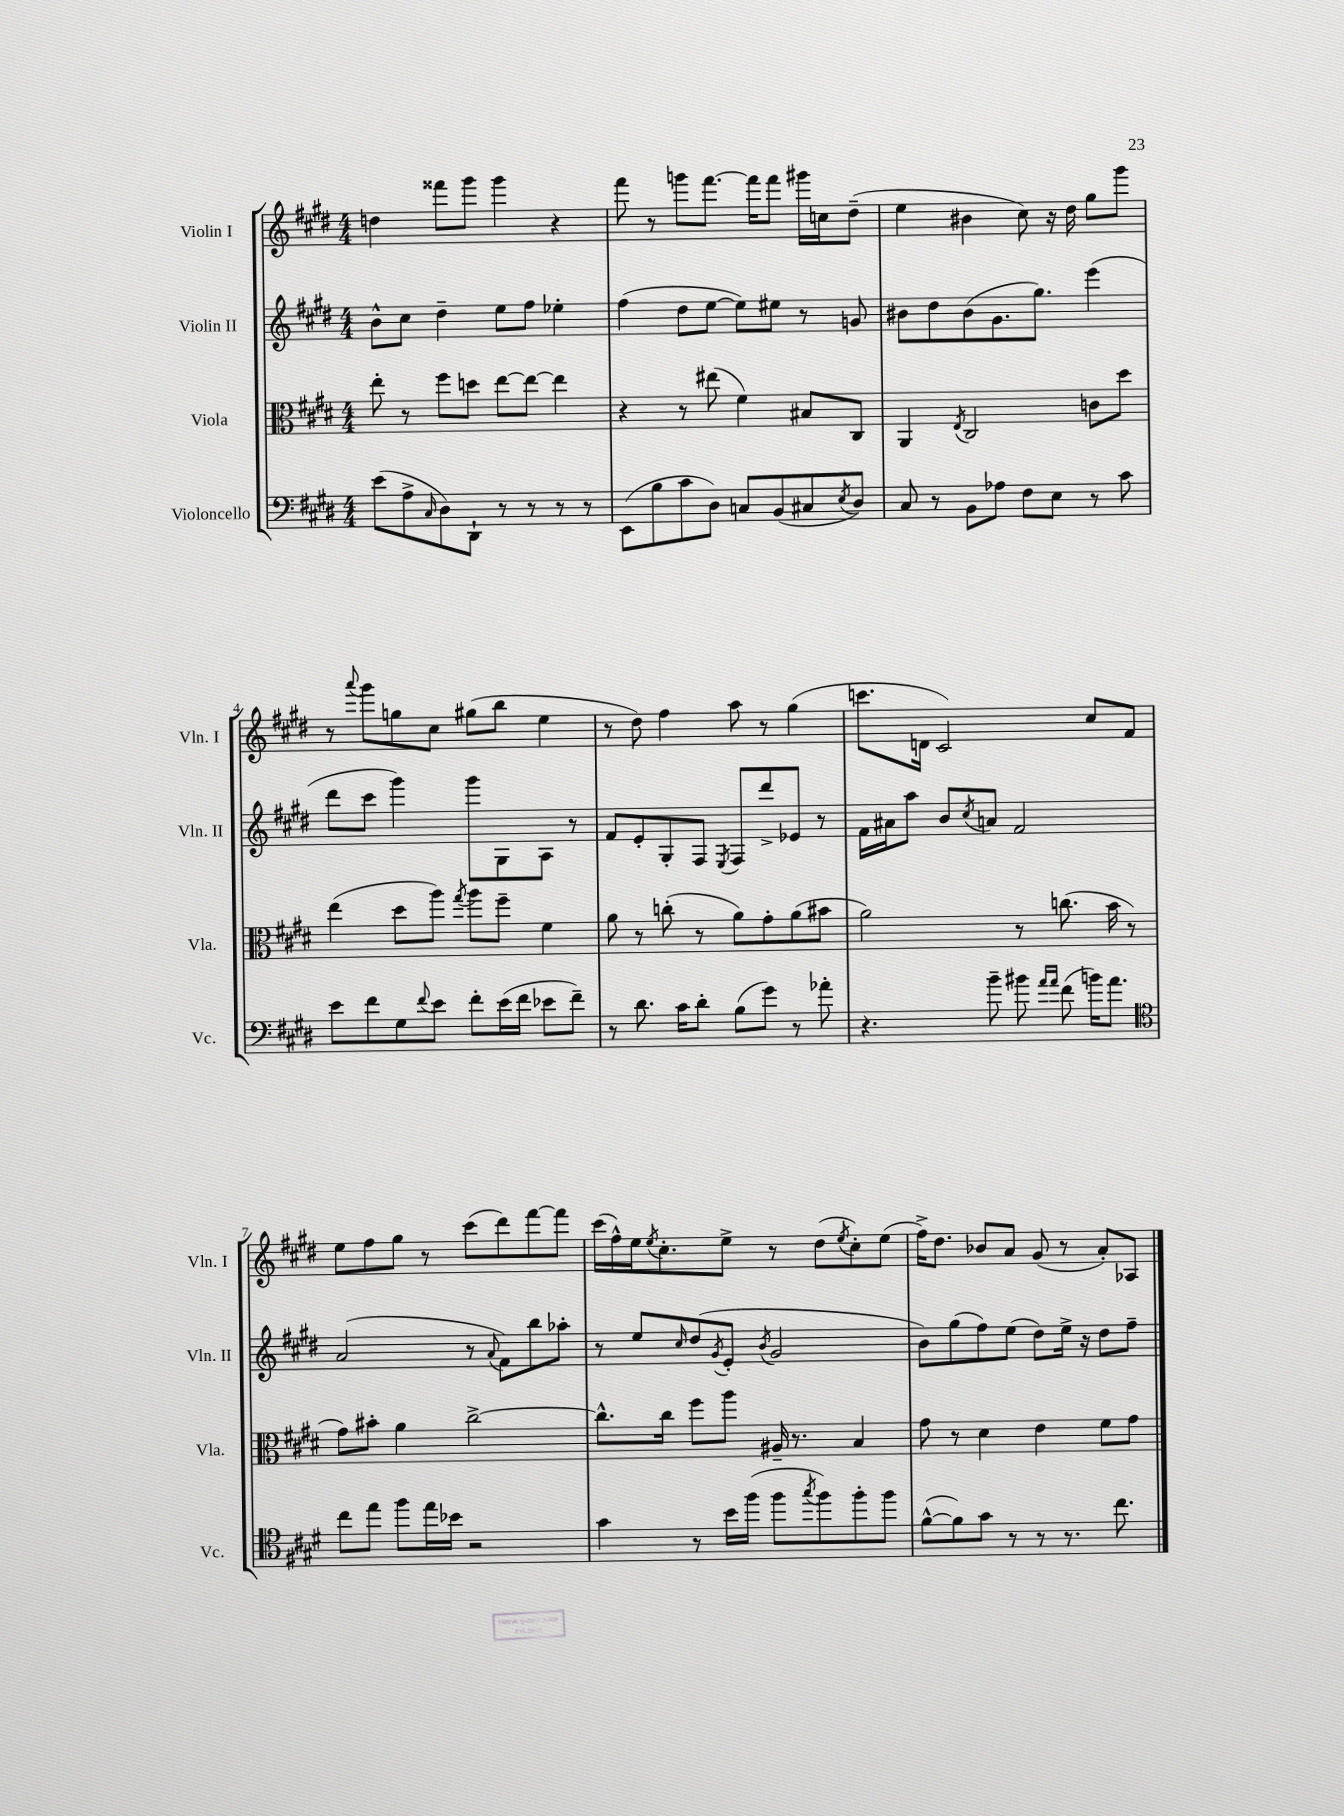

**kern	**kern	**kern	**kern
*staff4	*staff3	*staff2	*staff1
*clefF4	*clefC3	*clefG2	*clefG2
*k[f#c#g#d#]	*k[f#c#g#d#]	*k[f#c#g#d#]	*k[f#c#g#d#]
*M4/4	*M4/4	*M4/4	*M4/4
(8e\L	8ee'\	8b^^\L	4dd\
8A^\	8r	8cc#\J	.
16qqC#/	.	.	.
8D#\)	8ff#\L	4dd#~\	8fff##\L
8DD#`\J	8dd\J	.	8ggg#\J
8r	[8ee\L	8ee\L	4ggg#\
8r	8ee\_J	8ff#\J	.
8r	4ee\]	4ee-'\	4r
8r	.	.	.
=	=	=	=
(8EE\L	4r	(4ff#\	8fff#\
8B\	.	.	8r
8c#\	8r	8dd#\L	8ggg\L
8D#\J)	(8ee#\	[8ee\J	[8.fff#\J
8C/L	4f#\)	8ee\]L)	.
.	.	.	16fff#\]LK
(8BB/	.	8ee#\J	8fff#\J
8C#/	8B#/L	8r	16ggg#\LL
.	.	.	16cc\J
8qE/	.	.	.
8D#/J)	8C#/J	8g/	(8dd#~\J
=	=	=	=
8C#/	4AA/	8b#\L	4ee\
8r	.	8dd#\	.
.	8qE/	.	.
8BB\L	2C#/	(8b#\	4b#\
8A-\J	.	8.g#\	.
8F#\L	.	.	8cc#\)
.	.	8.gg#\J)	.
8E\J	.	.	16r
.	.	.	16dd#\
8r	8c\L	(4eee\	8gg#\L
8c#\	8dd#\J	.	8ggg#\J
=	=	=	=
8e\L	(4ee\	8ddd#\L	8r
.	.	.	8qqaaa/
8f#\	.	8ccc#\J	8ggg#\L
8G#\	8dd#\L	4ggg#\)	8gg\
8qqf#/	.	.	.
8e\J	8aa\J)	.	8cc#\J
.	8qgg#/	.	.
8f#'\L	8aa\L	8ggg#\L	(8gg#\L
(16e\L	8ff#~\J	8G#\	8bb\J
16f#\JJ	.	.	.
8e-\L	4f#\	8A\J	4ee\
8f#~\J)	.	8r	.
=	=	=	=
8r	8a\	8f#/L	8r
8.d#\	8r	8e'/	8dd#\)
.	(8cc'\	8G#'/	4ff#\
16c#\LK	.	.	.
8d#'\J	8r	8F#/J	.
.	.	8qE/	.
(8B\L	8a\L)	8F#/L	8aa\
8g#\J)	8g#'\	8ddd#^/	8r
8r	(8a\	8e-/J	(4gg#\
8a-'\	8b#\J	8r	.
=	=	=	=
4.r	2a\)	16f#\LL	8.ccc\L
.	.	16a#\J	.
.	.	8aa\J	.
.	.	.	16d\Jk
.	.	8b/L	2c#/)
.	.	8qcc#/	.
8b~\	.	8a/J	.
8b#\	8r	2f#/	.
16qqa/LL	.	.	.
16qqa/JJ	.	.	.
(8f#\	(8.cc\	.	.
16b\LK)	.	.	8cc#/L
8.a\J	16b\	.	.
.	8r	.	8f#/J
=	=	=	=
*clefC4	*	*	*
8cc#\L	8g#\L)	(2a/	8ee\L
8ee\J	8b#'\J	.	8ff#\
8ff#\L	4a\	.	8gg#\J
16ee\L	.	.	8r
16b-\JJ	.	.	.
2r	[2cc#^\	8r	(8ccc#\L
.	.	8qqa/	.
.	.	8f#\L)	8ddd#\)
.	.	8bb\	[8fff#\
.	.	8aa-'\J	8fff#\]J
=	=	=	=
4g#\	8.cc#^^\]L	8r	(16ccc#\LL
.	.	.	16ff#^^\)
.	.	8ee/L	16ee\J
.	.	.	8qee/
.	16cc#\Jk	.	8.cc#'\
.	.	16qqcc#/	.
8r	8ff#\L	(8dd#/	.
.	.	8qg#/	.
16b\LL	8aa\J	8e'/J	8ee^\J
(16ff#\JJ	.	.	.
.	.	8qb/	.
8ff#\L	16A#~/	2g#/	8r
.	8.r	.	.
8qgg#/	.	.	.
8ff#\)	.	.	(8dd#\L
.	.	.	8qee/
8ff#'\	4B/	.	8cc#'\)
8ff#\J	.	.	(8ee\J
=	=	=	=
([8f#^^\L	8g#\	8b\L)	16ff#^\LK)
.	.	.	8.dd#\J
8f#\])	8r	(8gg#\	.
8g#\J	4d#\	8ff#\)	8b-/L
8r	.	(8ee\J	8a/J
8r	4e\	8dd#\L)	(8g#/
8.r	.	16ee^\Jk	8r
.	.	16r	.
.	8f#\L	8dd#\L	8a'/L)
8.cc#\	.	.	.
.	8g#\J	8ff#~\J	8A-/J
==	==	==	==
*-	*-	*-	*-
